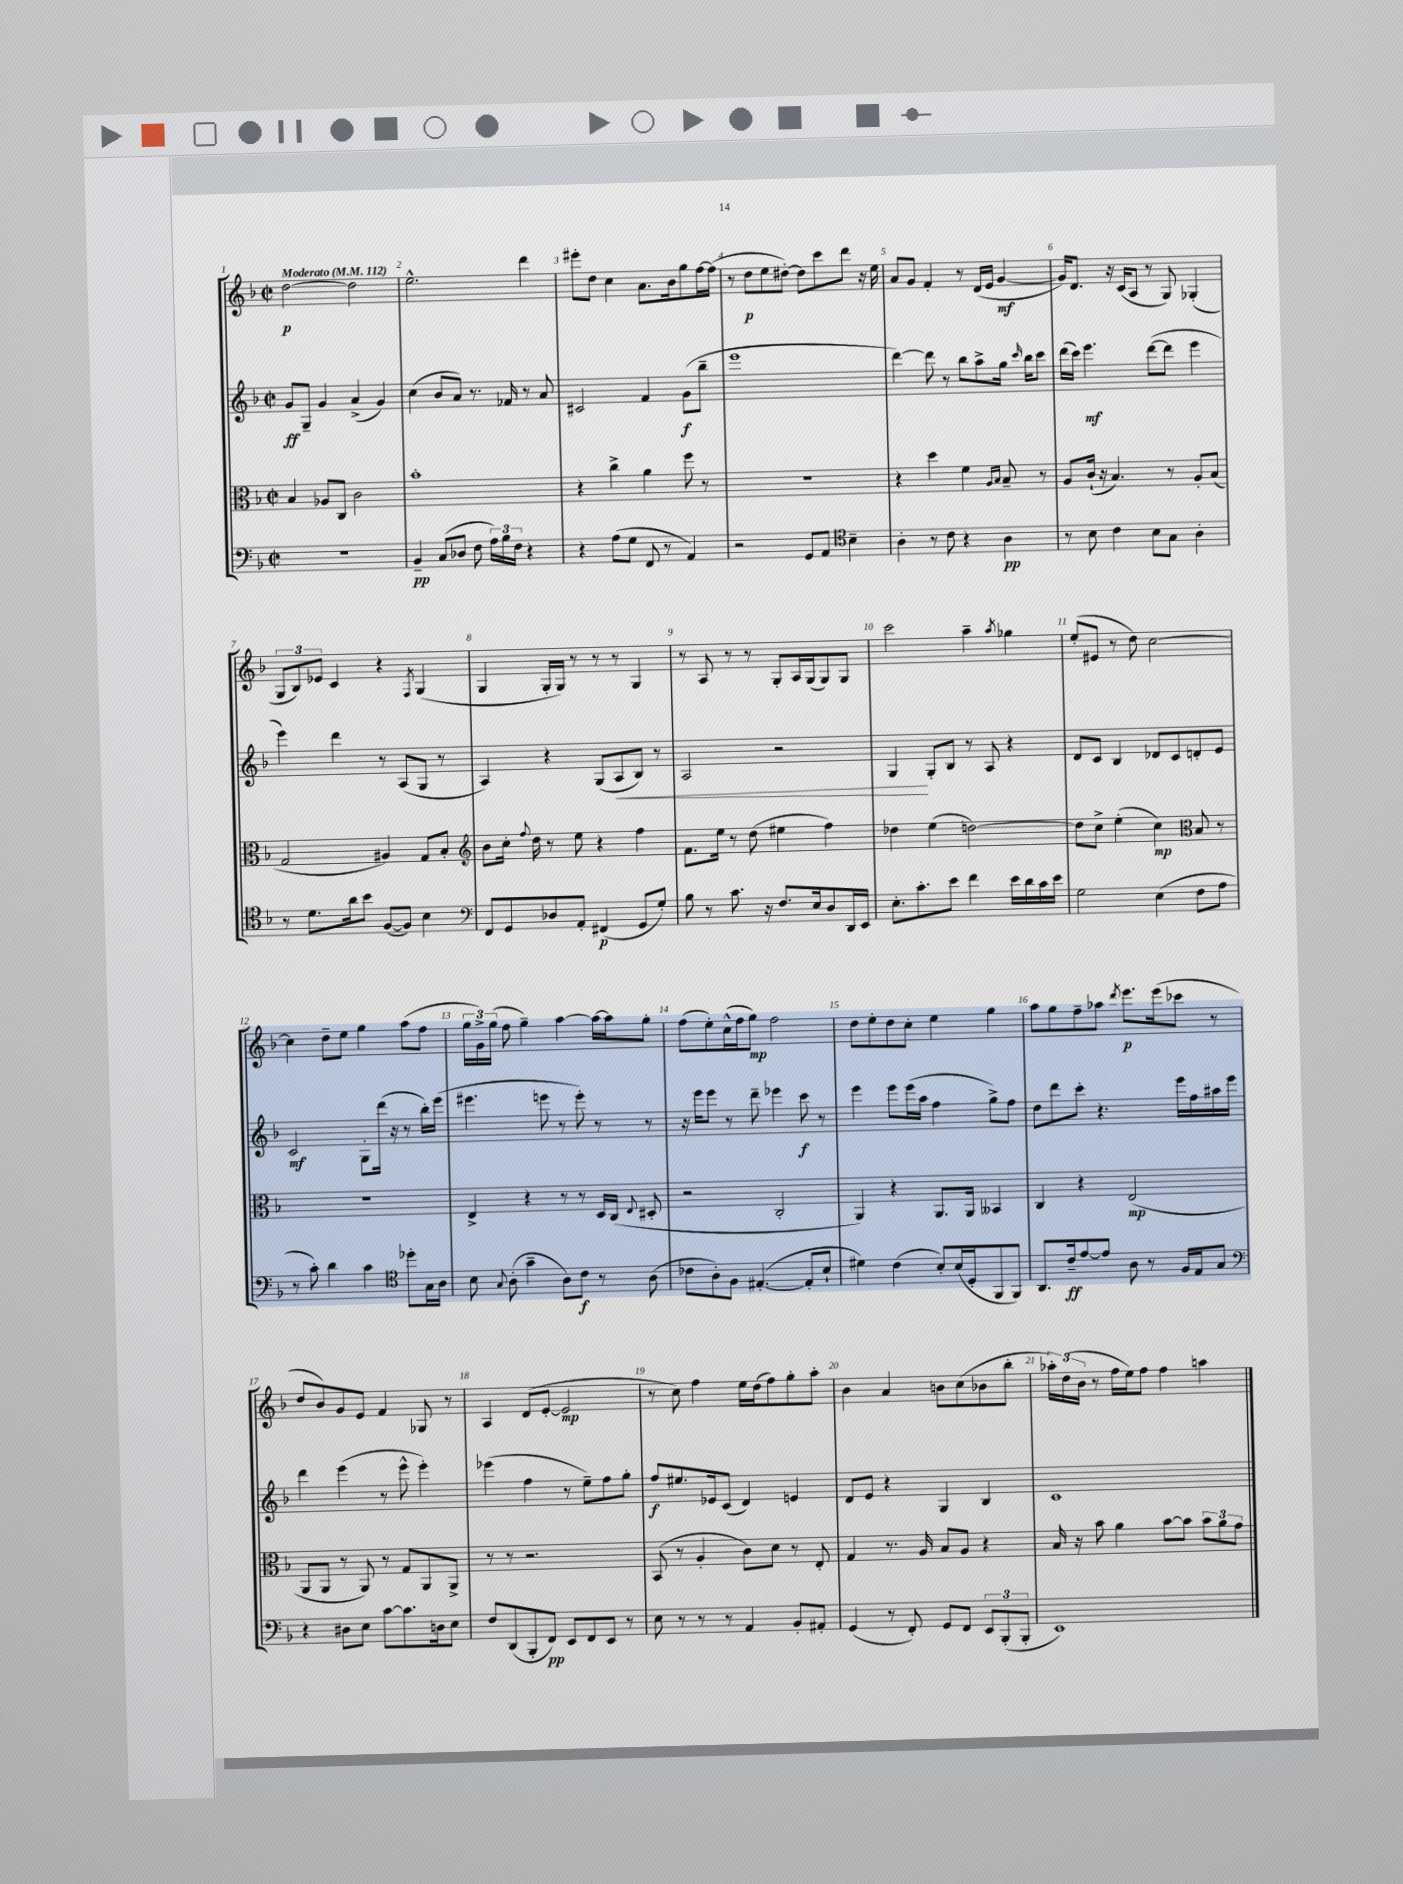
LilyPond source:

<<
\new StaffGroup <<
\new Staff = "s0" {
    \clef treble \key f \major \defaultTimeSignature \time 2/2 \tempo "Moderato" 4 = 112
    \autoBeamOff d''2~\p d''2 |
    e''2.-^ d'''4 |
    eis'''8[-. d''8] c''4 a'8.[ bes'16 g''8 f''16~ f''16]( |
    r8 d''8[\p e''8 dis''8]~-.) dis''8[ c'''8 d'''8] r16 e''16 |
    a'8[ g'8] f'4-. r8 d'16[( e'16] g'4~\mf |
    g'16[) d'8.] r16 c'16[( a8] r8 g8) ges4-.( |
    \tuplet 3/2 { g8[ bes8) ees'8] } c'4 r4 \acciaccatura { f8 } g4( |
    g4 g16[-. g16]) r8 r8 r8 g4 |
    r8 a8 r8 r8 g8[-. a16 g16( g8) g8] |
    c'''2 a''4-- \acciaccatura { a''8 } ges''4 |
    e''8[-.( eis'8] r8 d''8) c''2~ |
    c''4 d''8[-- e''8] g''4 a''8[( f''8] |
    \tuplet 3/2 { g''16[ g'16->) g''16]( } f''8 g''4--) a''4~ a''16[~ a''16 g''8]-. |
    f''8[( e''8-.) c''16-^( f''16 g''8]\mp) f''2 |
    d''8[ e''8-. d''8 c''8]-. e''4 g''4 |
    a''8[ g''8 f''8-- aes''8] \acciaccatura { d'''8 } e'''8.[\p e'''16( ces'''8] r8 |
    d''8[ bes'8) g'8 e'8] f'4 ges8 r8 |
    a4 d'8[( e'8]~-. e'2\mp |
    r8 c''8) f''4 e''16[ d''16( f''8) g''8-. a''8]-. |
    bes'4 a'4 b'8[ c''8( bes'8 bes''8]-. |
    \tuplet 3/2 { aes''16[-.) d''16( bes'16] } r8 f''16[ e''16) f''8] f''4 a''4 \bar "|." |
}
\new Staff = "s1" {
    \clef treble \key f \major \defaultTimeSignature \time 2/2
    \autoBeamOff g'8[\ff g8]-- g'4 a'4->( g'4) |
    c''4( bes'8[ a'8]) r8. fes'16 r8 a'8 |
    cis'2 f'4 g'8[\f( bes''8]-- |
    e'''1 |
    d'''4~) d'''8 r8 bes''8[ a''8-> g''16] \grace { c'''16 } bes''16[ c'''8] |
    d'''16[( c'''16]) e'''4.\mf d'''8[~( d'''8] e'''4 |
    e'''4) d'''4 r8 a8[( g8] r8 |
    a4) r4 g8[( a8\< bes8]) r8 |
    a2 r2 |
    g4\! g8[-. bes8] r8 a8 r4 |
    d'8[ c'8] bes4 des'8[ c'8 d'8-. e'8] |
    c'2\mf g8[-. d'''16]( r16 r8 bes''16[-.) e'''16]( |
    eis'''4. e'''8 r8 e'''8-.) r8 r8 |
    r16 e'''16[ e'''8] r8 d'''8-- ees'''4 c'''8\f r8 |
    e'''4 e'''8[ e'''16( a''16] f''4 g''8[->) f''8] |
    d''8[ d'''8 c'''8]-. r4. e'''16[ f''16 ais''16 e'''16] |
    d'''4 e'''4( r8 e'''8-^ e'''4-.) |
    ees'''4( f''4 r8 e''8[--) f''8 g''8]-. |
    f''8[\f eis''8. ees'16 c'8]( d'4) e'4 |
    d'8[ e'8] r4 g4 bes4 |
    c'1 \bar "|." |
}
\new Staff = "s2" {
    \clef alto \key f \major \defaultTimeSignature \time 2/2
    \autoBeamOff bes4 aes8[ c8] c'2 |
    bes'1-. |
    r4 c''4-> a'4 f''8 r8 |
    r1 |
    r4 d''4 f'4 \grace { a16[ bes16] } bes8-- r8 |
    a8[ c'16]-!( r16 bes4.) r8 a8[-. bes8]( |
    g2 ais4) g8[ bes8]-. |
    \clef treble bes'8[ c''16]-. \appoggiatura { f''8 } d''16 r8 e''8 r4 f''4 |
    f'8.[ e''16] r8 d''8( eis''4 f''4) |
    des''4 e''4( d''2~) |
    d''8[ c''8]-> e''4-.( c''4\mp) \clef alto bes8 r8 |
    R1 |
    e4-> r4 r8 r8 d16[ c16]( \appoggiatura { e8 } dis8-. |
    r2 c2-. |
    a,4) r4 a,8.[ a,16] beses,4 |
    c4 r4 e2\mp( |
    a,8[ a,8] r8 a,8) r8 g8[ a,8 a,8]-> |
    r8 r8 r2. |
    bes,8( r8 a4-. c'8[) d'8] r8 e8-. |
    g4 r8. a16 bes8[ a8] r4 |
    bes16 r16 bes'8 a'4 bes'8[~ bes'8] \tuplet 3/2 { bes'8[ a'8 g'8] } \bar "|." |
}
\new Staff = "s3" {
    \clef bass \key f \major \defaultTimeSignature \time 2/2
    \autoBeamOff R1 |
    bes,4--\pp c8[( des8] f8 \tuplet 3/2 { a16[) bes16 f16] } r4 |
    r4 a8[( g8] f,8 r8 a,4) |
    r2 g,8[ a,8] \clef tenor bes4-- |
    a4-. r8 c'8 r4 a4\pp |
    r8 bes8 c'4 bes8[ g8] a4-. |
    r8 d'8.[ a'16 bes'8] f8[~( f8]) bes4 |
    \clef bass f,8[ g,8 des8 a,8]-. fis,4\p( g,8[ g8]-.) |
    bes8 r8 c'8. r16 f8.[ e16 d8 d,16 e,16] |
    e8.[-. c'8.-. e'8] f'4 e'16[ d'16 c'16 e'16] |
    g2 e4( f8[ a8] |
    r8 c'8-.) d'4 c'4 \clef tenor des''8[-. g16 a16] |
    bes8 \appoggiatura { g8 } a8-.( g'4-- a8[) c'8]\f r8 a8( |
    ces'8[ a8-.) f8] eis4.~-.( eis8[-. bes8]-! |
    dis'4) c'4( bes8[-.) bes16( d16-. f,8 f,8]) |
    a,8.[ c'16--\ff e'8~ e'8] a8 r8 f16[ e16 g8] |
    \clef bass r4 dis8[ e8] c'8[~ c'8. d16 e8] |
    f8[ d,8( bes,,8-. f,8]\pp) e,8[ f,8 e,8] r8 |
    e8 r8 r8 r8 a,4 bes,8[-. ais,8]-. |
    g,4( r8 f,8-.) g,8[ f,8] \tuplet 3/2 { e,8[ bes,,8-.( bes,,8]-. } |
    e,1) \bar "|." |
}
>>
>>
\layout { \context { \Score \override BarNumber.break-visibility = ##(#f #t #t) barNumberVisibility = #all-bar-numbers-visible } }
